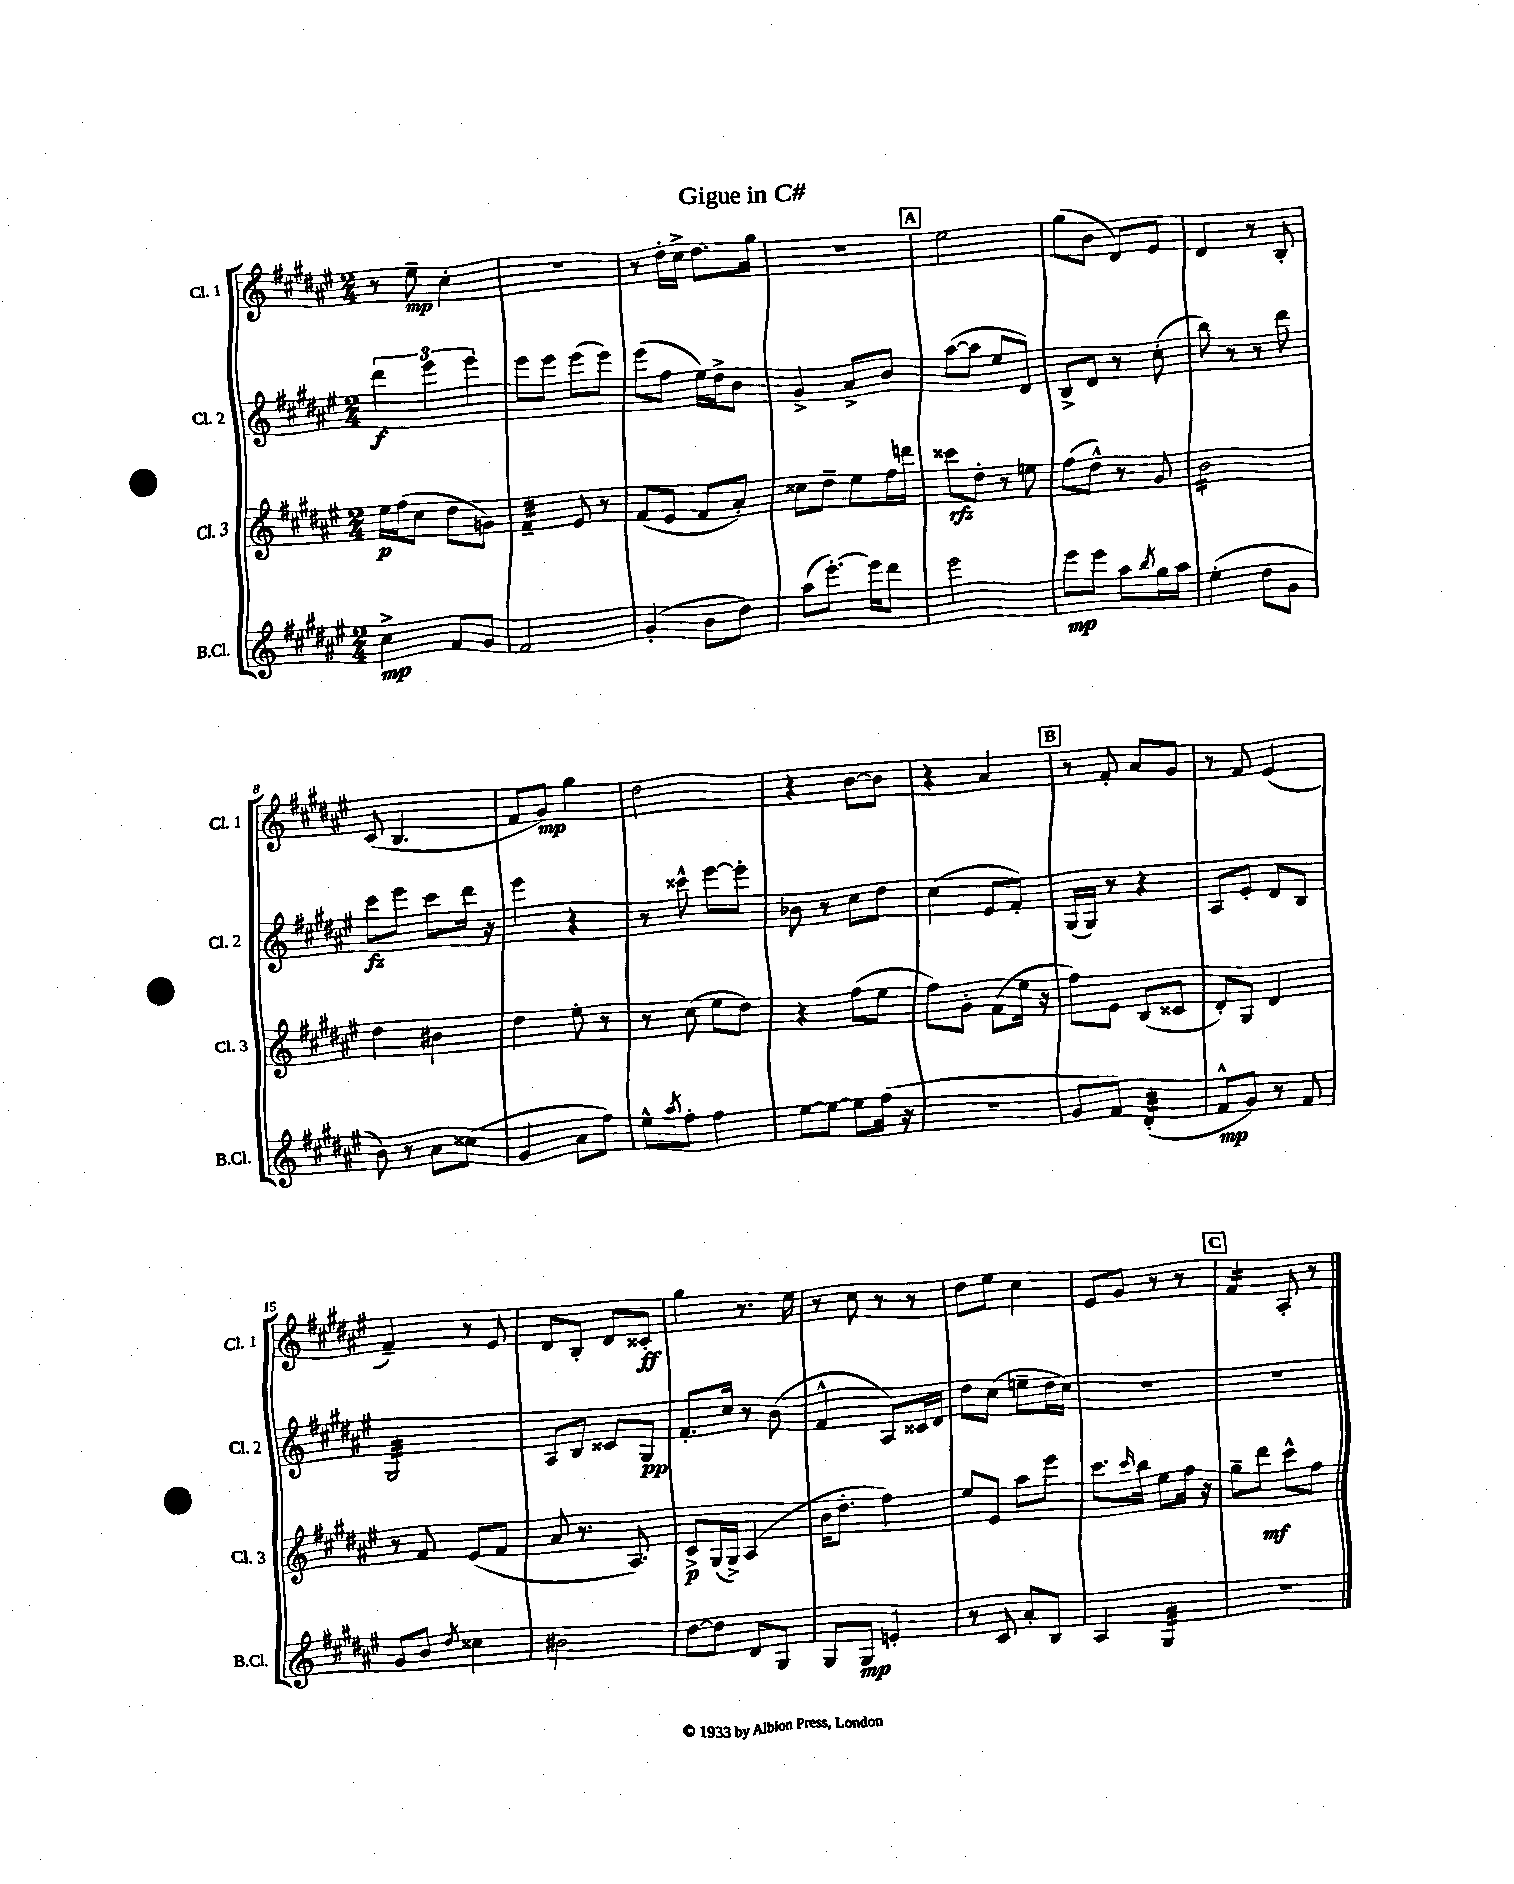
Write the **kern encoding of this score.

**kern	**kern	**kern	**kern
*staff4	*staff3	*staff2	*staff1
*clefG2	*clefG2	*clefG2	*clefG2
*k[f#c#g#d#a#e#]	*k[f#c#g#d#a#e#]	*k[f#c#g#d#a#e#]	*k[f#c#g#d#a#e#]
*M2/4	*M2/4	*M2/4	*M2/4
4cc#^\	16ee#\LL	6ddd#\	8r
.	(16ff#\J	.	.
.	8cc#\J	.	8ee#~\
.	.	6eee#\	.
8f#/L	8dd#\L	.	4cc#'\
.	.	6eee#\	.
8g#/J	8g\J)	.	.
=	=	=	=
2f#/	4f#~/	8eee#\L	2r
.	.	8eee#\J	.
.	8e#/	(8eee#\L	.
.	8r	8eee#\J)	.
=	=	=	=
(4g#'/	(8f#/L	(8eee#\L	8r
.	8e#/J	8ff#\J	16dd#'\LL
.	.	.	16cc#^\JJ
8b\L	8f#/L	16ee#\LL)	8.dd#\L
.	.	16dd#^\J	.
8dd#\J)	8a#'/J)	8b\J	.
.	.	.	16gg#\Jk
=	=	=	=
(8aa#\L	8cc##\L	4g#^/	2r
[8.eee#'\J)	8dd#~\J	.	.
.	8ee#\L	8a#^/L	.
16eee#\]LK	.	.	.
8ddd#\J	16ff#\L	8b/J	.
.	16ddd\JJ	.	.
=	=	=	=
2eee#\	8ccc##\L	([8aa#\L	2ee#\
.	8dd#'\J	8aa#\]J	.
.	8r	8ee#/L	.
.	8ee\	8d#/J)	.
=	=	=	=
8eee#\L	(8ff#\L	8B^/L	(8gg#\L
8eee#\J	8dd#^^\J)	8d#/J	8b\J
8aa#\L	8r	8r	8d#/L)
8qbb/	.	.	.
16gg#\L	8g#/	(8cc#'\	8e#/J
16aa#\JJ	.	.	.
=	=	=	=
(4ee#'\	2b\	8bb\)	4d#/
.	.	8r	.
8dd#\L	.	8r	8r
8g#\J	.	8ddd#\	8B'/
=	=	=	=
8b\)	4dd#\	8ccc#\L	(8c#/
8r	.	8eee#\J	4.B/
8a#\L	4b#\	8ccc#\L	.
(8cc##\J	.	16ddd#\Jk	.
.	.	16r	.
=	=	=	=
4g#/	4dd#\	4eee#\	8f#/L
.	.	.	8g#/J)
8a#\L	8ee#'\	4r	4gg#\
8ff#\J)	8r	.	.
=	=	=	=
8ee#^^\L	8r	8r	2dd#\
8qaa#/	.	.	.
8ff#'\J	(8cc#\	8ccc##^^\	.
4ff#\	8ee#\L	[8eee#\L	.
.	8dd#\J)	8eee#'\]J	.
=	=	=	=
[8ee#\L	4r	8b-\	4r
8ee#\_J	.	8r	.
8ee#\]L	(8ff#\L	8cc#\L	[8b\L
(16ff#\Jk	8ee#\J	8dd#\J	8b\]J
16r	.	.	.
=	=	=	=
2r	8ff#\L)	(4cc#\	4r
.	8g#'\J	.	.
.	(8f#\L	8e#/L	4a#/
.	16ee#\Jk	8f#'/J)	.
.	16r	.	.
=	=	=	=
8g#/L	8ff#\L)	(16G#/LL	8r
.	.	16G#/JJ)	.
8f#/J)	8e#\J	8r	8f#'/
(4d#'/	(8B/L	4r	8a#/L
.	8c##/J	.	8g#/J
=	=	=	=
8f#^^/L	8d#'/L)	8A#/L	8r
8g#/J)	8G#/J	8e#'/J	8f#/
8r	4d#/	8d#/L	(4e#/
8f#/	.	8B/J	.
=	=	=	=
8g#/L	8r	2G#/	4f#~/)
8b/J	8f#/	.	.
8qdd#/	.	.	.
4cc##\	(8e#/L	.	8r
.	8f#/J	.	8e#/
=	=	=	=
2b#\	8a#/	8A#/L	8d#/L
.	8.r	8B/J	8B'/J
.	.	8c##/L	8d#/L
.	8.A#/)	.	.
.	.	8G#/J	8c##'/J
=	=	=	=
[8dd#\L	8c#^/L	8.f#'/L	4gg#\
8dd#\]J	(16G#/L	.	.
.	16G#^/JJ)	16cc#/Jk	.
8d#/L	(4A#/	8r	8.r
8G#/J	.	(8b\	.
.	.	.	16ee#\
=	=	=	=
8G#/L	16b\LK	4f#^^/	8r
.	8.dd#'\J	.	.
8G#/J	.	.	8cc#\
4e'/	4ff#\)	8A#/L)	8r
.	.	16c##/L	8r
.	.	16d#/JJ	.
=	=	=	=
8r	8ee#/L	8dd#\L	8dd#\L
8c#/	8e#/J	(8cc#\J	8ee#\J
8a#'/L	8aa#\L	8ee~\L	4cc#\
8B/J	8eee#\J	16dd#\L	.
.	.	16cc#\JJ)	.
=	=	=	=
4A#/	8.ccc#\L	2r	8e#/L
.	.	.	8g#/J
.	16qqccc#/	.	.
.	16bb\Jk	.	.
4G#/	8ee#\L	.	8r
.	16ff#\Jk	.	8r
.	16r	.	.
=	=	=	=
2r	8gg#~\L	2r	4f#/
.	8ddd#\J	.	.
.	8ccc#^^\L	.	8A#'/
.	8ff#\J	.	8r
==	==	==	==
*-	*-	*-	*-
